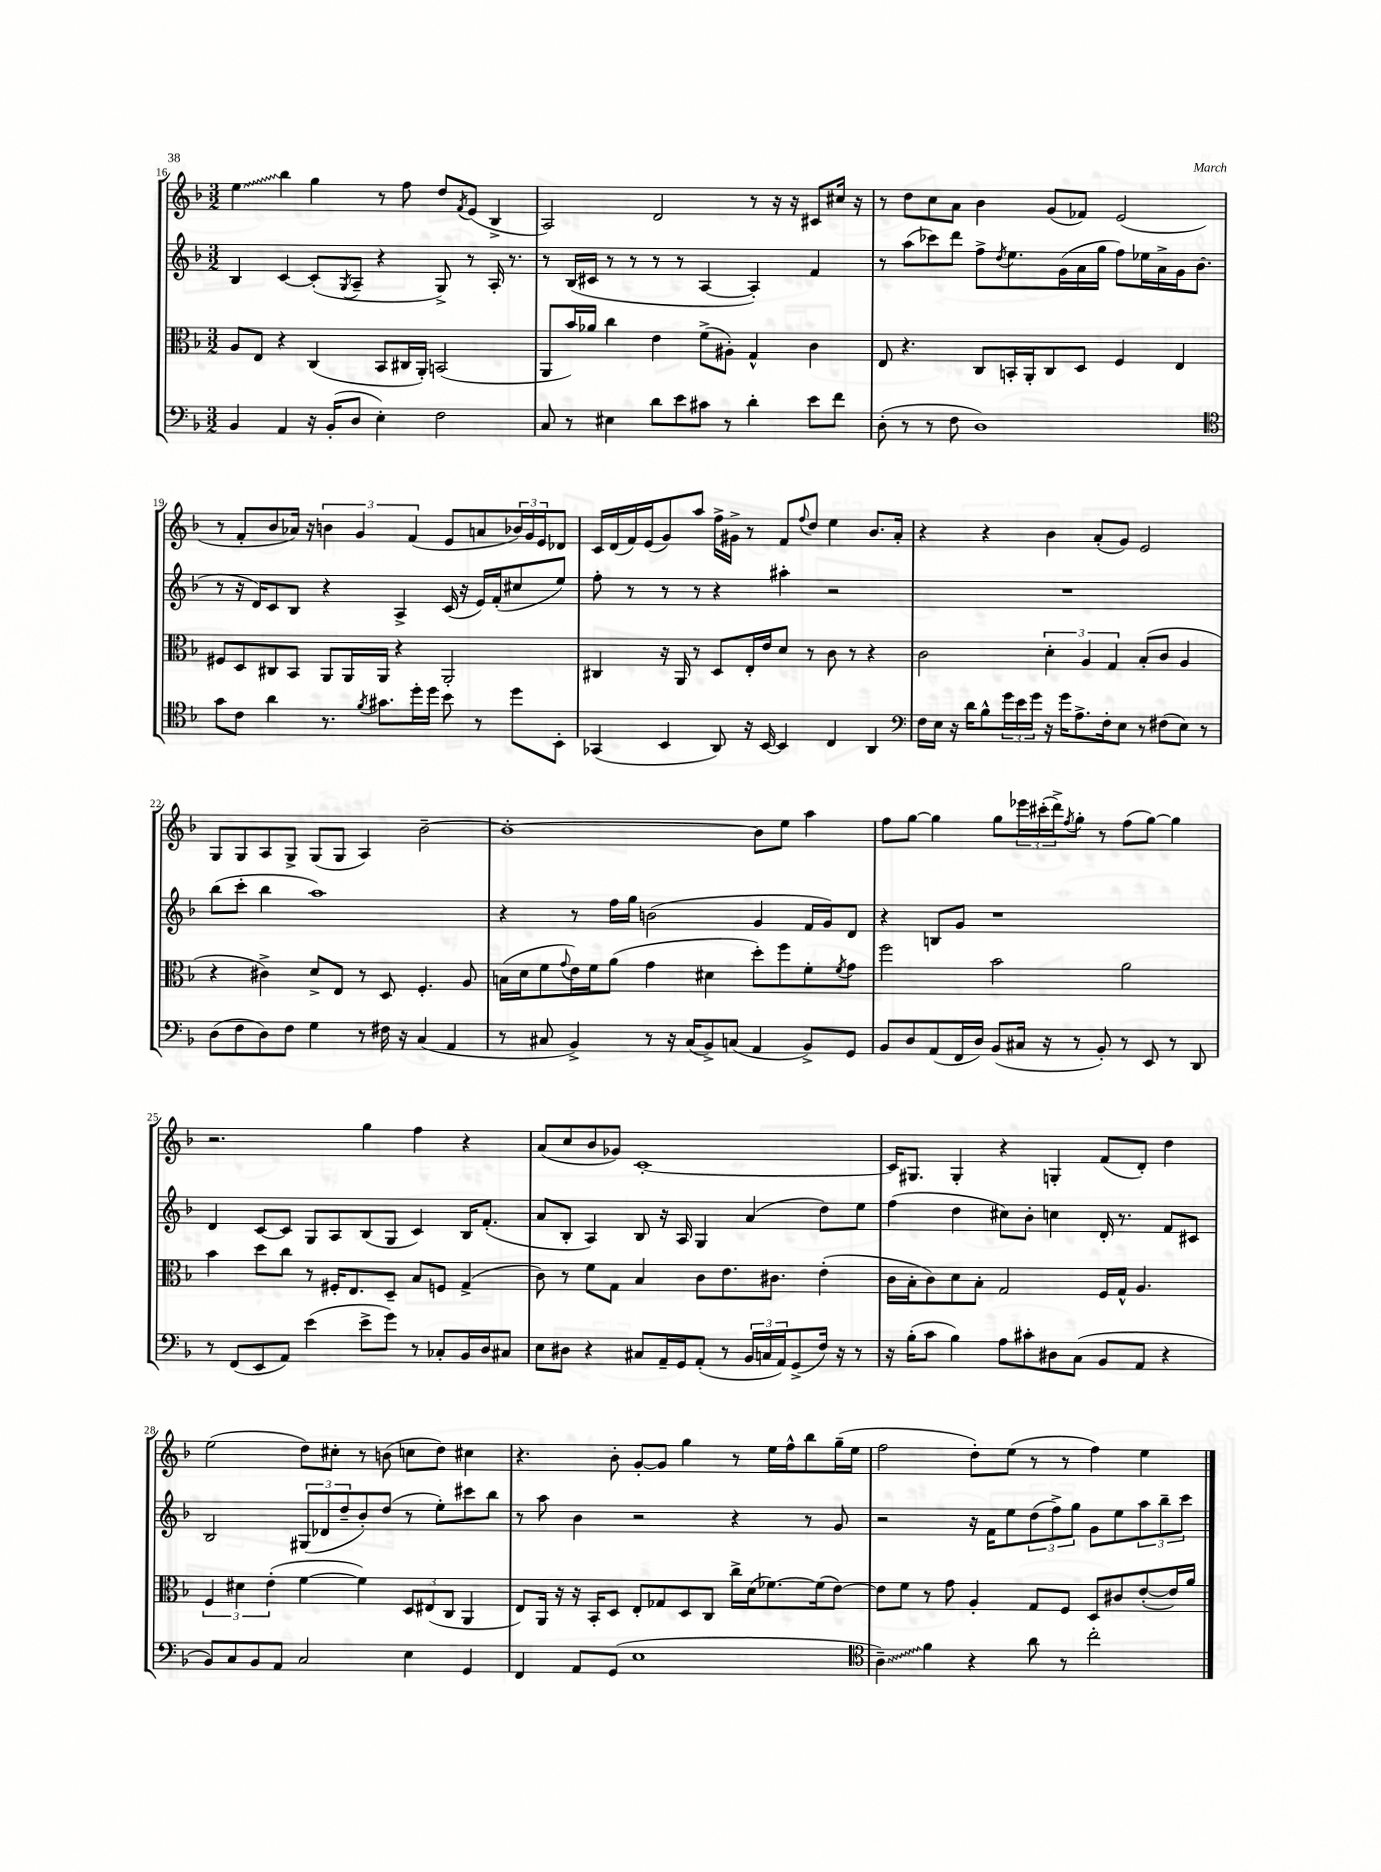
<<
\new StaffGroup <<
\new Staff = "s0" {
    \clef treble \key f \major \numericTimeSignature \time 3/2
    \once \override Glissando.style = #'zigzag e''4\glissando bes''4 g''4 r8 f''8 d''8 \acciaccatura { f'8 } e'8( bes4-> |
    a2) d'2 r8 r16 r16 cis'8 cis''16 r16 |
    r8 d''8 c''8 a'8 bes'4 g'8( fes'8) e'2( |
    r8 f'8-. bes'8 aes'16) r16 \tuplet 3/2 { b'4 g'4 f'4( } e'8 a'8 \tuplet 3/2 { bes'16) g'16 e'16 } des'8 |
    c'16 d'16( f'16) e'16( g'8) a''8 f''16-> gis'16-> r8 f'8 \appoggiatura { f''8 } d''8 e''4 bes'8. a'16-. |
    r4 r4 bes'4 a'8-.( g'8) e'2 |
    g8 g8 a8 g8-> g8( g8 a4) bes'2~-- |
    bes'1~-. bes'8 e''8 a''4 |
    f''8 g''8~ g''4 g''8 \tuplet 3/2 { ees'''16 cis'''16-.( d'''16->) } \acciaccatura { f''8 } g''8-. r8 f''8( g''8~) g''4 |
    r2. g''4 f''4 r4 |
    a'8( c''8 bes'8 ges'8) c'1~-. |
    c'16 gis8. gis4-. r4 g4-. f'8( d'8-.) d''4 |
    e''2( d''8) cis''8-. r8 b'8( c''8 d''8) cis''4 |
    r4. bes'8-. g'8~-. g'8 g''4 r8 e''16 f''16-^ bes''8 g''16--( e''16 |
    f''2 d''8-.) e''8( r8 r8 f''4) e''4 \bar "|." |
}
\new Staff = "s1" {
    \clef treble \key f \major \numericTimeSignature \time 3/2
    bes4 c'4~ c'8-.( \acciaccatura { g8 } a8-- r4 g8->) r8 a16-. r8. |
    r8 bes16( cis'16 r8 r8 r8 r8 a4~ a4-.) f'4 |
    r8 a''8( ces'''8) d'''8 f''8-> \acciaccatura { d''8 } e''8. g'16( a'16 g''16 f''8) ees''16 a'16-> g'16 bes'8.( |
    r8 r16 d'16) c'8 bes8 r4 a4-> c'16( r16 e'16) f'16-.( cis''8 e''8) |
    f''8-. r8 r8 r8 r4 ais''4-. r2 |
    R1. |
    bes''8( c'''8-. bes''4 a''1) |
    r4 r8 f''16 g''16 b'2( g'4 f'16 g'16) d'8 |
    r4 b8 g'8 r1 |
    d'4 c'8~ c'8 g8 a8 bes8( g8 c'4) bes16 f'8.-.( |
    a'8 bes8-. a4) bes8 r16 a16 g4 a'4( d''8) e''8 |
    f''4( d''4 cis''8) bes'8-. c''4 d'16-. r8. f'8 cis'8 |
    bes2 \tuplet 3/2 { gis8( des'8 d''8-- } bes'8-.) d''8( r8 e''8-.) cis'''8 bes''8 |
    r8 a''8 bes'4 r2 r4 r8 g'8 |
    r2 r16 f'16 e''8 \tuplet 3/2 { d''8( f''8->) g''8 } g'8 e''8 \tuplet 3/2 { a''8 bes''8-- c'''8 } \bar "|." |
}
\new Staff = "s2" {
    \clef alto \key f \major \numericTimeSignature \time 3/2
    a8 e8 r4 c4( bes,8 cis16 a,16-.) b,2( |
    a,8 bes'16) aes'16 c''4 e'4 f'8->( ais8-.) g4-^ c'4 |
    e8 r4. c8 b,16-. a,16-. c8 d8 f4 e4 |
    fis8 d8 cis8 bes,8 a,8 a,16 a,16 r4 a,2-. |
    cis4 r16 a,16 r8 d8 e16-. e'16 d'8 r8 c'8 r8 r4 |
    c'2 \tuplet 3/2 { d'4-. a4 g4 } bes8-.( c'8 a4 |
    r4 cis'4->) d'8-> e8 r8 d8 f4.-. a8 |
    b16( d'16 f'8 \appoggiatura { g'8 } e'16) f'16 a'8( g'4 dis'4 d''8-.) f''8 f'8-. \acciaccatura { f'8 } g'8 |
    f''2 bes'2 a'2 |
    bes'4 d''8 c''8 r8 fis16-. e8. d8-- bes8 f8 g4->( |
    c'8) r8 f'8 g8 bes4 c'8 e'8. cis'8. e'4-.( |
    c'16 bes16-. c'8) d'8 bes8-. g2 f16 g16-^ a4. |
    \tuplet 3/2 { f4 dis'4 e'4-.( } f'4~ f'4) \tuplet 3/2 { d8 eis8( c8 } a,4 |
    e8) a,16 r16 r16 bes,16-. d8 e8-. ges8 d8 c8 c''16-> d'16( fes'8.~) fes'16( e'8~) |
    e'8 f'8 r8 g'8 a4-. g8 f8 d8 cis'8 e'8~-.( e'16) a'16 \bar "|." |
}
\new Staff = "s3" {
    \clef bass \key f \major \numericTimeSignature \time 3/2
    bes,4 a,4 r16 bes,16-.( d8 e4-.) f2 |
    c8 r8 eis4 d'8 e'8 cis'8 r8 d'4-. e'8 f'8 |
    d8-.( r8 r8 f8 d1) |
    \clef tenor g'8 c'8 a'4 r8. \acciaccatura { f'8 } gis'8. d''16-. d''16 bes'8 r8 d''8 bes,8-. |
    ges,4( bes,4 a,8) r16 bes,16~ bes,4 c4 a,4 |
    \clef bass f16 e16 r16 d'16 bes8-^ \tuplet 3/2 { g'16 e'16 g'16 } r16 g'16 a8.-> f16-. e8 r8 fis8( e8) r8 |
    d8( f8 d8) f8 g4 r8 fis16 r16 c4( a,4 |
    r8 cis8 bes,4->) r8 r16 cis16( bes,8->) c8( a,4 bes,8->) g,8 |
    bes,8 d8 a,8( f,16 d16) bes,8( cis16 r16 r8 bes,8-.) r8 e,8 r8 d,8 |
    r8 f,8( e,8 a,8) e'4( e'8-> g'8) r8 ces8-. bes,16 d16 cis8 |
    e8 dis8 r4 cis8 a,16-- g,16 a,8-.( r8 \tuplet 3/2 { bes,16 c16 a,16) } g,8->( f16) r16 r8 |
    r16 bes16-.( c'8 bes4) a8 cis'8-. dis8 c8( bes,8 a,8 r4 |
    bes,8) c8 bes,8 a,8 c2 e4 g,4 |
    f,4 a,8 g,8( e1 |
    \clef tenor \once \override Glissando.style = #'zigzag a4--\glissando) f'4 r4 a'8 r8 c''2-. \bar "|." |
}
>>
>>
\layout { \context { \Score currentBarNumber = #16 } }
